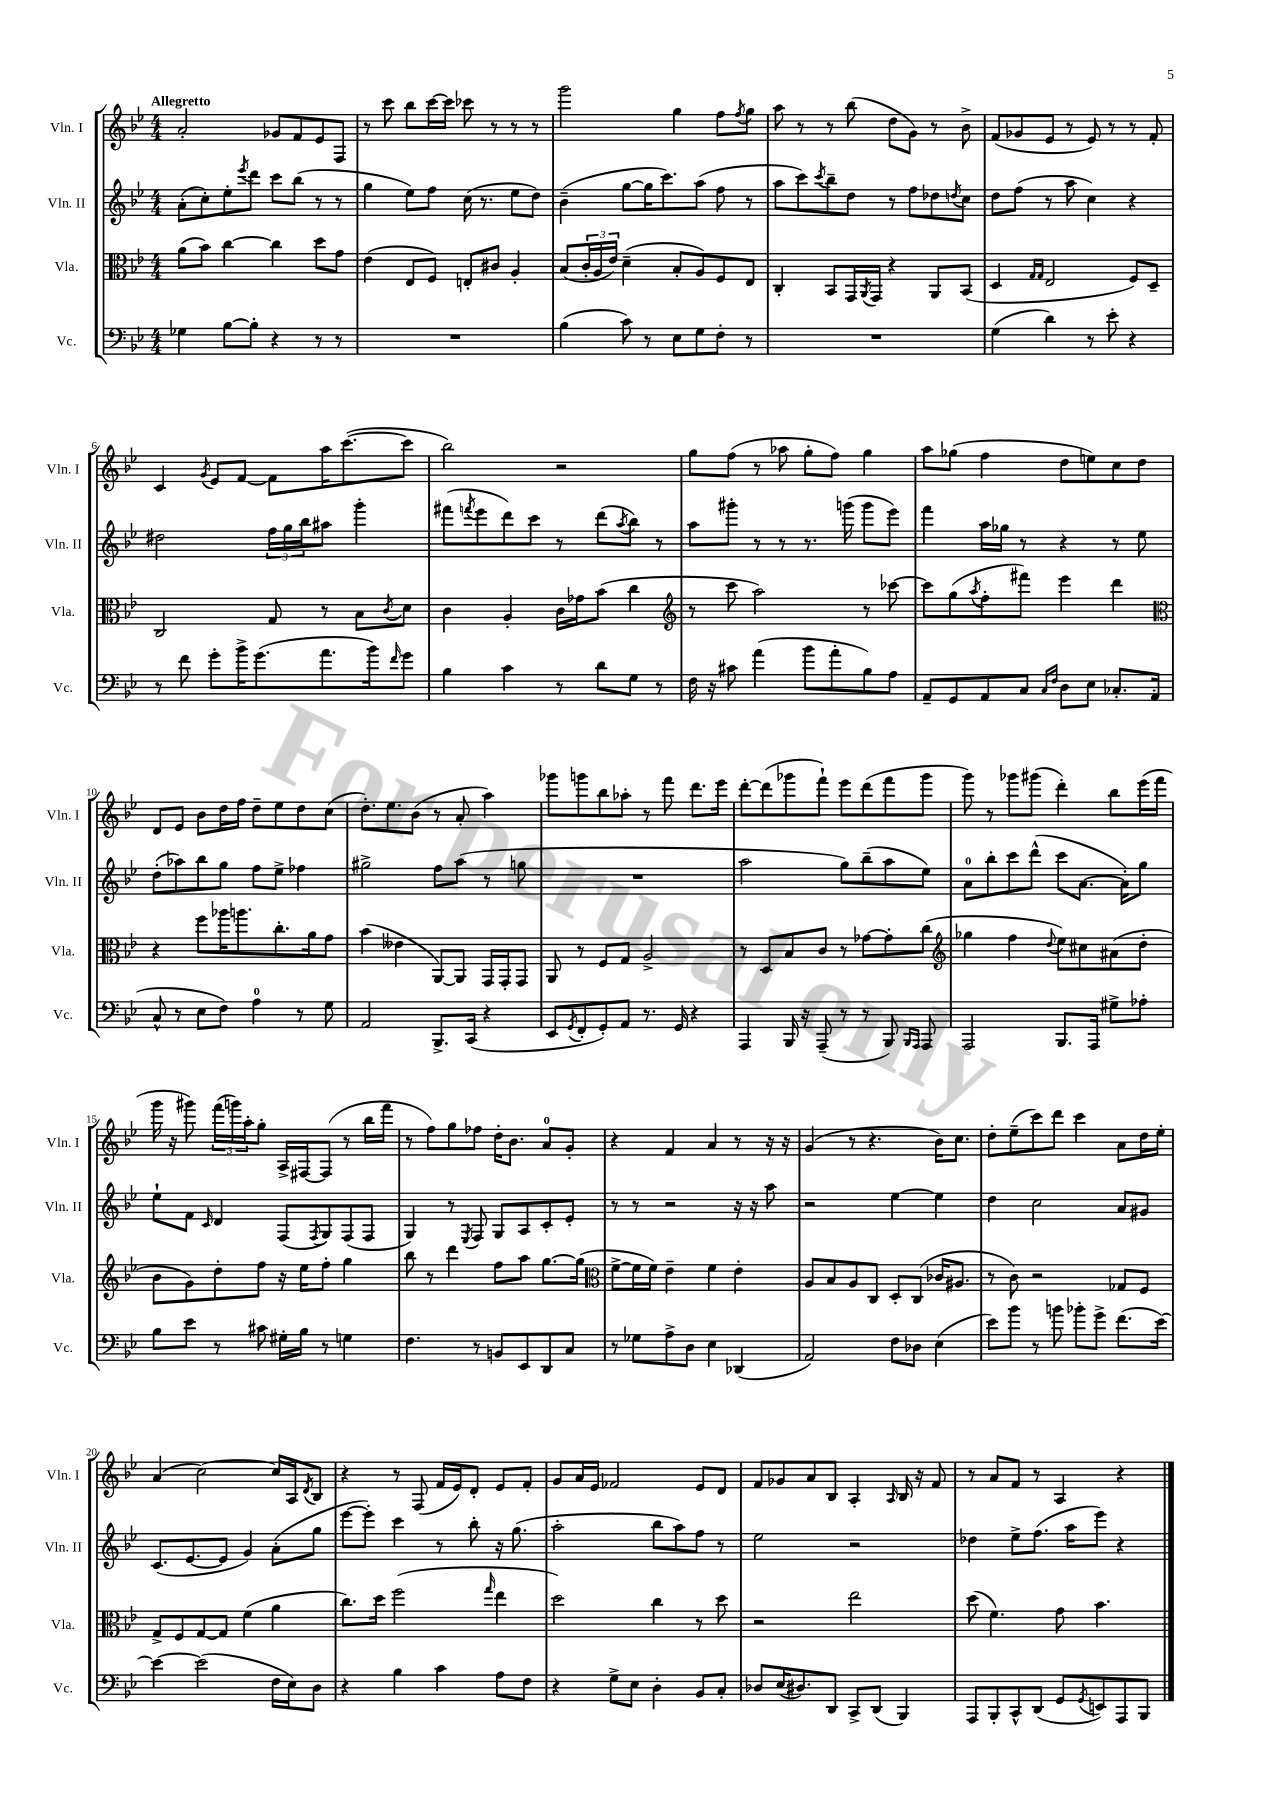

**kern	**kern	**kern	**kern
*staff4	*staff3	*staff2	*staff1
*clefF4	*clefC3	*clefG2	*clefG2
*k[b-e-]	*k[b-e-]	*k[b-e-]	*k[b-e-]
*M4/4	*M4/4	*M4/4	*M4/4
4G-\	(8a\L	(8a'\L	2a'/
.	8b-\J)	8cc'\)	.
[8B-\L	[4cc\	8ee-'\	.
.	.	8qeee-/	.
8B-'\]J	.	8ddd\J	.
4r	4cc\]	8ccc\L	8g-/L
.	.	(8bb-\J	8f/
8r	8dd\L	8r	8e-/
8r	8g\J	8r	8F/J
=	=	=	=
1r	(4e-\	4gg\	8r
.	.	.	8ccc\
.	8E-/L	8ee-\L)	8bb-\L
.	8F/J)	8ff\J	[16ccc\L
.	.	.	16ccc\]JJ
.	8E'/L	(16cc\	8ccc-\
.	.	8.r	.
.	8c#/J	.	8r
.	4A'/	8ee-\L	8r
.	.	8dd\J)	8r
=	=	=	=
(4B-\	(8B-/L	(4b-~\	2ggg\
.	24c'/L	.	.
.	24A/	.	.
.	24e-/JJ)	.	.
8c\)	(4d~\	[8gg\L	.
8r	.	16gg\]K	.
.	.	8.ccc\)	.
8E-\L	8B-'/L	.	4gg\
8G\	8A/)	(8aa\J	.
8F'\J	8F/	8ff\	8ff\L
.	.	.	8qff/
8r	8E-/J	8r	8gg\J
=	=	=	=
1r	4C'/	8aa\L	8aa\
.	.	8ccc\)	8r
.	.	8qccc/	.
.	8BB-/L	8bb-~\	8r
.	16GG/L	8dd\J	(8bb-\
.	8qAA/	.	.
.	16GG/JJ	.	.
.	4r	8r	8dd\L
.	.	8ff\L	8g\J)
.	8AA/L	8dd-\	8r
.	.	8qdd/	.
.	(8BB-/J	8cc\J	8b-^\
=	=	=	=
(4G\	4D/	8dd\L	(8f/L
.	.	(8ff\J	8g-/
.	16qqG/LL	.	.
.	16qqG/JJ	.	.
4d\)	2E-/	8r	8e-/J
.	.	8aa\	8r
8r	.	4cc\)	8e-/)
8e-'\	.	.	8r
4r	8F/L)	4r	8r
.	8D~/J	.	8f'/
=	=	=	=
8r	2C/	2dd#\	4c/
8f\	.	.	.
.	.	.	8qg/
8g'\L	.	.	8e-/L
16b-^\K	.	.	[8f/J
(8.g\	.	.	.
.	8G/	24ff\LL	8f\]L
.	.	24gg\	.
.	.	24bb-\J	.
8.a\	8r	8aa#\J	16aa\K
.	.	.	([8.ccc\
.	8B-\L	4ggg'\	.
16b-\k)	.	.	.
16qqf/	8qc/	.	.
8g\J	8d\J	.	8ccc\]J
=	=	=	=
4B-\	4c\	(8fff#\L	2bb-\)
.	.	8qfff/	.
.	.	8eee-\	.
4c\	4A'/	8ddd\)	.
.	.	8ccc\J	.
8r	16c\LL	8r	2r
.	16g-\J	.	.
8d\L	(8b-\J	(8ddd\L	.
.	.	8qaa/	.
8G\J	4cc\	8bb-\J)	.
8r	.	8r	.
=	=	=	=
*	*clefG2	*	*
16F\	8r	8aa\L	8gg\L
16r	.	.	.
8c#\	8ccc\	8ggg#'\J	(8ff\J
(4a\	2aa\)	8r	8r
.	.	8r	8aa-\
8b-\L	.	8.r	8gg'\L
8a'\	.	.	8ff\J)
.	.	(16ggg\	.
8B-\)	8r	8ggg\L	4gg\
8A\J	[8ccc-\	8eee-\J)	.
=	=	=	=
8AA~/L	8ccc-\]L	4fff\	8aa\L
8GG/	(8gg\	.	(8gg-\J
.	8qaa/	.	.
8AA/	8ff'\	16aa\LL	4ff\
.	.	16gg-\JJ	.
8C/J	8fff#\J)	8r	.
16qqC/LL	.	.	.
16qqF/JJ	.	.	.
8D\L	4eee-\	4r	8dd\L
8E-\J	.	.	8ee\)
8.C-'/L	4ddd\	8r	8cc\
.	.	8ee-\	8dd\J
(16AA/Jk	.	.	.
=	=	=	=
*	*clefC3	*	*
8C^^/	4r	(8dd'\L	8d/L
8r	.	8aa-\)	8e-/J
8E-\L	8ff\L	8bb-\	8b-\L
8F\J)	16aa-\K	8gg\J	16dd\L
.	8.aa\	.	16ff\JJ
4A\	.	8ff\L	8dd~\L
.	8.cc'\	8ee-^\J	8ee-\
8r	.	4ff-\	8dd\
.	16a\k	.	.
8G\	8g\J	.	(8cc\J
=	=	=	=
2AA/	(4b-\	2gg#^\	8.dd'\L)
.	.	.	8.ee-\
.	4e--\	.	.
.	.	.	(8b-\J
8.BBB-^/L	[8AA/L)	8ff\L	8r
.	8AA/]J	(8aa\J	8a'/
(16CC/Jk	.	.	.
4r	16GG/LL	8r	4aa\)
.	16GG'/J	.	.
.	8GG/J	8gg\	.
=	=	=	=
8EE-/L	8AA/	1r	8ggg-\L
8qGG/	.	.	.
8FF'/	8r	.	8ggg\
8GG'/)	8F/L	.	8bb-\
8AA/J	8G/J	.	8aa-'\J
8.r	2A^/	.	8r
.	.	.	8fff\
16GG/	.	.	.
4r	.	.	8.ddd\L
.	.	.	16eee-\Jk
=	=	=	=
4AAA/	8r	2aa\	[8ddd'\L
.	8D/L	.	(8ddd\]
16BBB-/	8B-/	.	8ggg-\
16r	.	.	.
(8AAA~/	8c/J	.	8fff`\J)
8r	8r	8gg\L)	8eee-\L
8r	[8g-\L	(8bb-~\	(8ddd\
8BBB-/)	8g-'\]	8aa\	8fff\
16qqBBB-/LL	.	.	.
16qqAAA/JJ	.	.	.
8AAA/	(8cc\J	8ee-\J)	8ggg-\J
=	=	=	=
*	*clefG2	*	*
2AAA/	4gg-\	8a\L	8ggg\)
.	.	8bb-'\	8r
.	4ff\	8ccc\	8ggg-\L
.	.	(8ddd^^\J	(8ggg#\J
.	8qqdd/	.	.
8.BBB-/L	8ee-\L)	8ccc\L	4ddd'\)
.	8cc#\	[8.a\J	.
16AAA/Jk	.	.	.
8G#^\L	(8a#\	.	8bb-\L
.	.	16a'\]LK)	.
8A-'\J	8dd'\J	8gg\J	(16eee-\L
.	.	.	16fff\JJ
=	=	=	=
8B-\L	8b-\L	8ee-`\L	16ggg\
.	.	.	16r
8e-\J	8g\)	8f\J	8ggg#\)
.	.	16qqc/	.
8r	8dd'\	4d/	(24fff\LL
.	.	.	24ggg\)
.	.	.	24aa'\J
8c#\	8ff\J	.	8gg'\J
16G#'\LL	16r	(8F/L	16A^/LL
16B-\JJ	16ee-\LK	.	[16F#/J
.	.	8qF/	.
8r	8ff'\J	8G/)	(8F#/]J
4G\	4gg\	(8F/	8r
.	.	8F/J	16bb-\LL
.	.	.	16fff\JJ
=	=	=	=
4.F\	8bb-\	4G/)	8r
.	8r	.	8ff\L)
.	4ddd\	8r	8gg\
.	.	8qE-/	.
8r	.	8F/	8ff-\J
8BB/L	8ff\L	8G/L	16dd'\LK
.	.	.	8.b-\J
8EE-/	8aa\J	8A/	.
8DD/	[8.gg\L	8c'/	8a/L
8C/J	.	8e-'/J	8g'/J
.	(16gg\]Jk	.	.
=	=	=	=
*	*clefC3	*	*
8r	[8f^\L	8r	4r
8G-\L	16f\]L	8r	.
.	16f\JJ)	.	.
8A^\	4e-~\	2r	4f/
8D\J	.	.	.
4E-\	4f\	.	4a/
(4DD-/	4e-'\	16r	8r
.	.	16r	.
.	.	8aa\	16r
.	.	.	16r
=	=	=	=
2AA/)	8A/L	2r	(4g/
.	8B-/	.	.
.	8A/	.	8r
.	8C/J	.	4.r
8F\L	8D'/L	[4ee-\	.
8D-\J	(8C/J	.	.
(4E-\	16c-/LK	4ee-\]	16b-\LK)
.	8.A#/J	.	8.cc\J
=	=	=	=
8e-\L)	8r	4dd\	8dd'\L
8b-\J	8c\)	.	(8ee-~\
8r	2r	2cc\	8ccc\)
8b\	.	.	8ddd\J
8b-'\L	.	.	4ccc\
8g^\J	.	.	.
(8.f\L	8G-/L	8a/L	8a\L
.	8F/J	8g#/J	16dd\L
[16e-\Jk)	.	.	16ee-'\JJ
=	=	=	=
4e-\_	8G^/L	(8.c/L	(4a/
.	8F/	.	.
.	.	[8.e-/	.
(2e-\]	[8G/	.	[2cc\)
.	8G/]J	8e-/]J	.
.	(4f\	4g/)	.
16F\LL	4a\	(8a'\L	16cc/]LL
16E-\J)	.	.	16A/J
.	.	.	8qd/
8D\J	.	8gg\J	8B-/J
=	=	=	=
4r	8.cc\L)	[8eee-\L	4r
.	.	8eee-'\]J)	.
.	16dd\Jk	.	.
4B-\	(2ff\	4ccc\	8r
.	.	.	(8F/
4c\	.	8r	16f/LL
.	.	.	16e-/J)
.	.	8bb-'\	8d'/J
.	16qqgg/	.	.
8A\L	4ee-\	16r	8e-/L
.	.	(8.gg\	.
8F\J	.	.	8f'/J
=	=	=	=
4r	2dd\)	2aa'\	8g/L
.	.	.	16a/L
.	.	.	16e-/JJ
8G^\L	.	.	2f-/
8E-\J	.	.	.
4D'\	4cc\	8bb-\L	.
.	.	8aa\)	.
8BB-/L	8r	8ff\J	8e-/L
8C'/J	8dd\	8r	8d/J
=	=	=	=
8D-/L	2r	2ee-\	8f/L
(16E-/K	.	.	8g-/
8.D#/)	.	.	.
.	.	.	8a/
8DD/J	.	.	8B-/J
8CC^/L	2ee-\	2r	4A'/
(8DD/J	.	.	.
.	.	.	16qqA/
4BBB-/)	.	.	16B-/
.	.	.	16r
.	.	.	8f/
=	=	=	=
8AAA/L	(8dd\	4dd-\	8r
8BBB-'/	4.f\)	.	8a/L
8CC^^/	.	8ee-^\L	8f/J
(8DD/J	.	(8.ff\J	8r
8GG/L	8g\	.	4A/
.	.	16aa\LK	.
8qGG/	.	.	.
8EE/)	4.b-\	8eee-\J)	.
8AAA/	.	4r	4r
8BBB-/J	.	.	.
==	==	==	==
*-	*-	*-	*-
